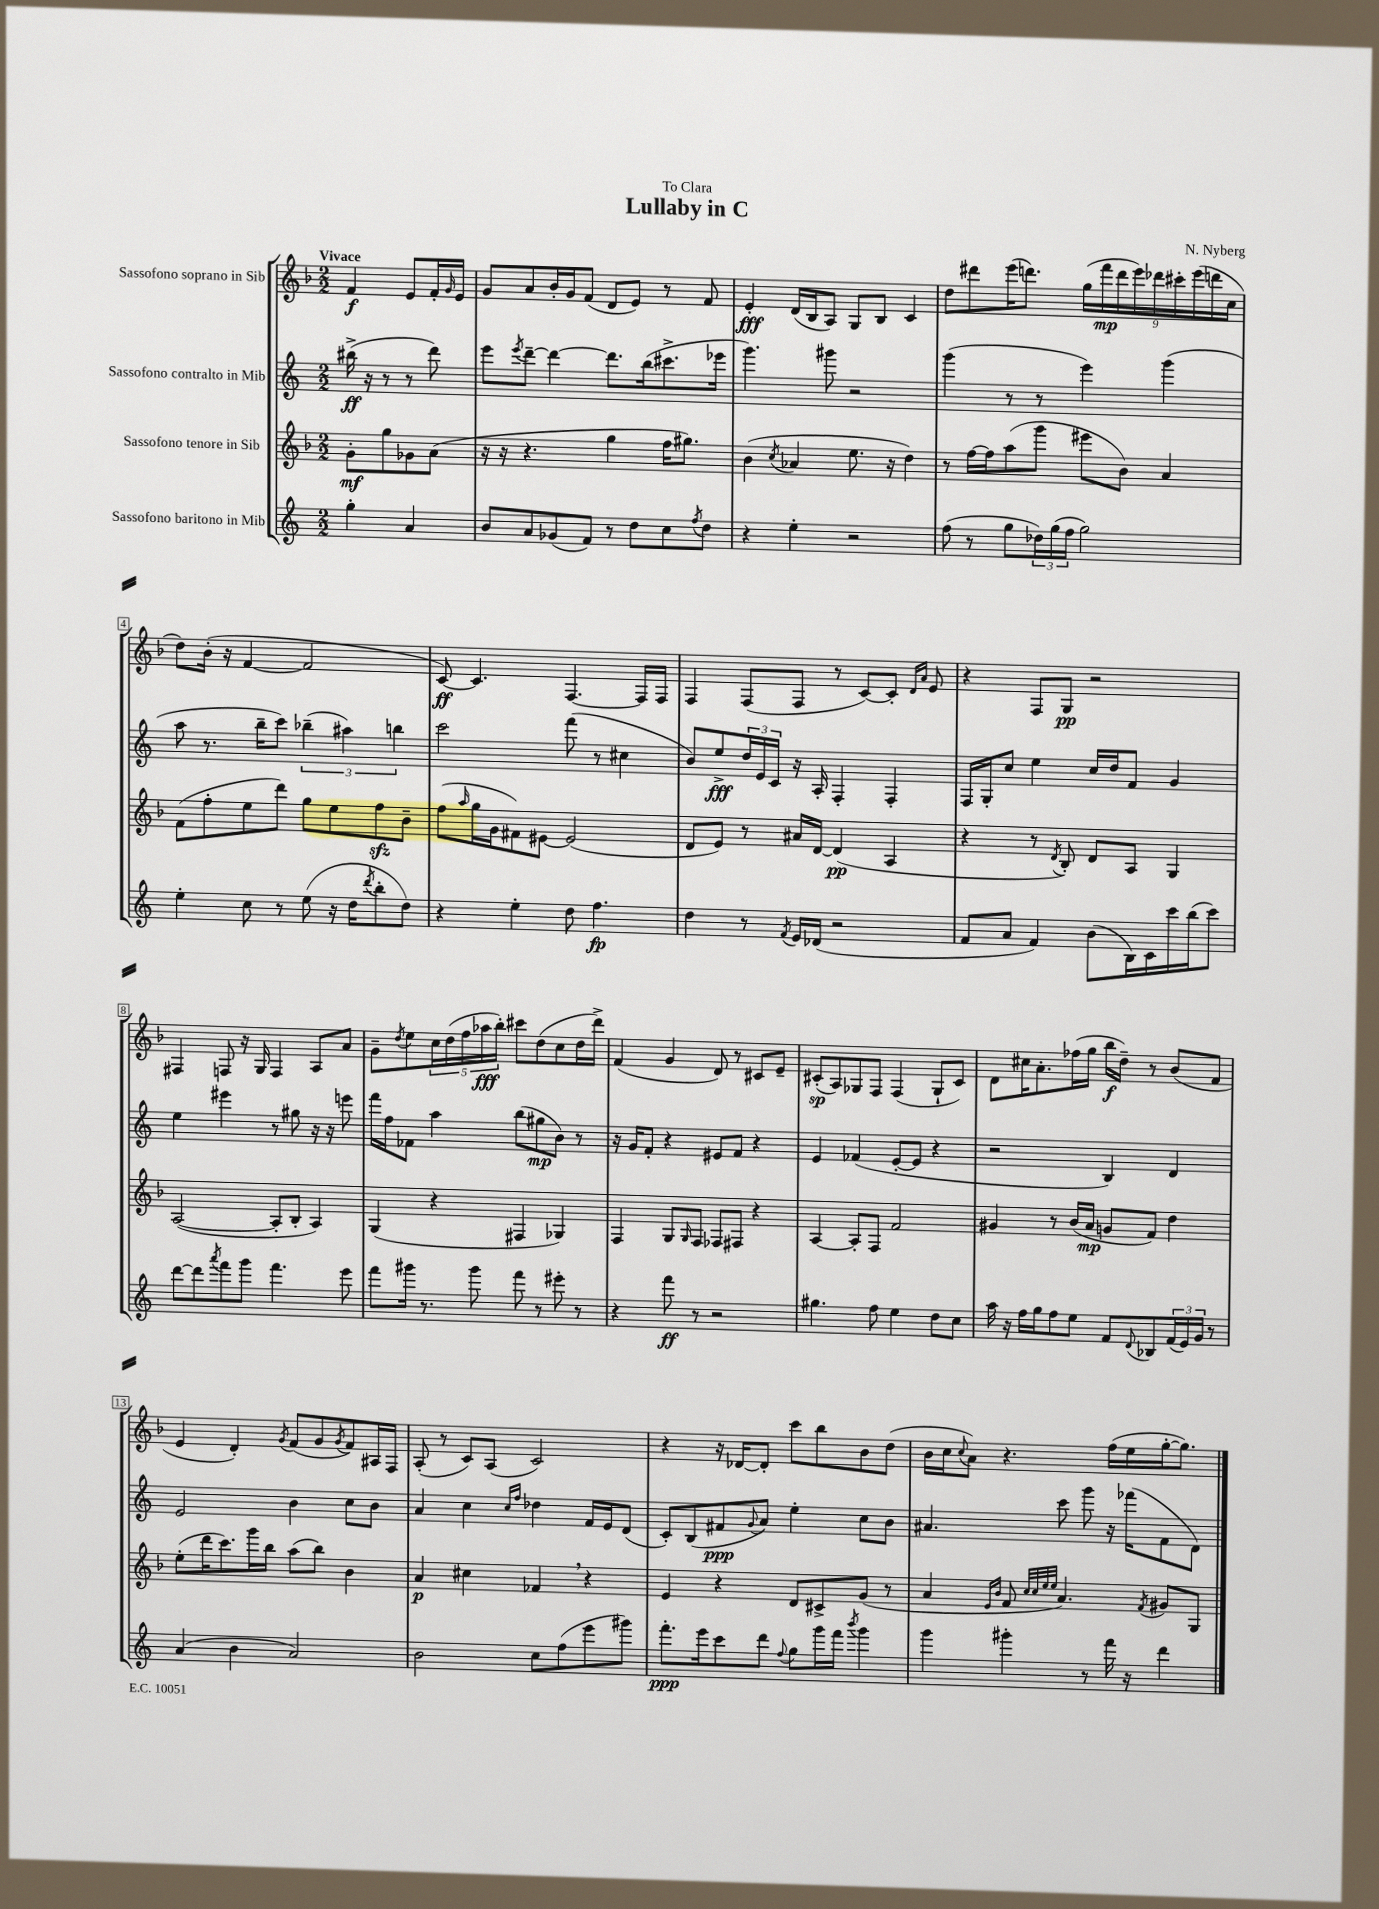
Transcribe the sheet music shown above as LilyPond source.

\header { title = "Lullaby in C" composer = "N. Nyberg" dedication = "To Clara" }
<<
\new StaffGroup <<
\new Staff = "s0" \with { instrumentName = "Sassofono soprano in Sib" } {
    \clef treble \key f \major \numericTimeSignature \time 2/2 \partial 2 \tempo "Vivace"
    f'4\f e'8 f'16-. \grace { g'16 } e'16 |
    g'8 a'8 bes'16-. g'16 f'8( d'8 e'8) r8 f'8 |
    e'4-.\fff d'16( bes16 a8) g8 bes8 c'4 |
    d''8 dis'''8 e'''16( d'''8.) \tuplet 9/8 { g''16( f'''16\mp d'''16 e'''16) des'''16 cis'''16-. e'''16( d'''16 c''16 } |
    d''8) bes'16-.( r16 f'4~ f'2 |
    c'8~\ff) c'4. f4.~ f16 f16 |
    f4 f8( f8 r8 c'8~) c'8-. \grace { d'16 a'16 } e'8 |
    r4 f8 g8\pp r2 |
    fis4 f8 r16 g16 f4 a8 a'8 |
    g'8-- \acciaccatura { d''8 } e''8 \tuplet 5/4 { c''16 d''16( f''16 aes''16\fff bes''16-.) } cis'''8 d''8( c''8 d''16 d'''16->) |
    f'4( g'4 d'8) r8 cis'8 e'8-- |
    cis'8-.\sp( a8) ges8 f8 f4( ges8-! cis'8) |
    d'8 cis''16 a'8.-. fes''16( g''16 bes''16\f d''16--) r8 bes'8( f'8 |
    e'4 d'4-.) \acciaccatura { g'8 } f'8( g'8 \acciaccatura { g'8 } f'8) ais16 f16 |
    a8-.( r8 c'8) a8( c'2) |
    r4 r16 des'16~ des'8-. c'''8 bes''8 bes'8 d''8( |
    bes'16 c''16 \appoggiatura { c''8 } a'8) r4. f''16( e''16 g''16~-. g''8.) \bar "|." |
}
\new Staff = "s1" \with { instrumentName = "Sassofono contralto in Mib" } {
    \clef treble \key c \major \numericTimeSignature \time 2/2 \partial 2
    bis''16->\ff( r16 r8 r8 d'''8) |
    e'''8 \acciaccatura { e'''8 } d'''8~-- d'''4~ d'''8. b''16( cis'''8.-> ees'''16 |
    g'''4.) gis'''8 r2 |
    g'''4( r8 r8 e'''4) g'''4( |
    a''8 r8. b''16-- c'''8) \tuplet 3/2 { bes''4--( ais''4) b''4 } |
    c'''2 f'''8( r8 cis''4 |
    b'8) e''8->\fff \tuplet 3/2 { d''16 e'16 c'16 } r16 a16-. f4-. f4-. |
    f16 g16-. c''8 e''4 c''16 d''16 f'8 g'4 |
    e''4 eis'''4 r8 gis''8 r16 r16 e'''8 |
    f'''16 f''16 fes'8 a''4 b''8( gis''8\mp b'8) r8 |
    r16 g'16 f'8-. r4 eis'8 f'8 r4 |
    e'4 fes'4( e'8~-. e'8 r4 |
    r2 b4) d'4 |
    e'2 b'4 c''8 b'8 |
    a'4 c''4 \grace { c''16 f''16 } des''4 f'16 e'16 d'8( |
    c'8-.) b8( fis'8\ppp \appoggiatura { g'8 } a'8) e''4-. c''8 b'8 |
    ais'4. c'''8 g'''8 r16 fes'''16( f'8 d'8) \bar "|." |
}
\new Staff = "s2" \with { instrumentName = "Sassofono tenore in Sib" } {
    \clef treble \key f \major \numericTimeSignature \time 2/2 \partial 2
    g'8-.\mf g''8 ges'8 a'8( |
    r16 r16 r4. g''4 f''16 gis''8.) |
    bes'4( \acciaccatura { c''8 } aes'4 e''8. r16 d''4) |
    r8 f''16~ f''16 a''8( g'''8 eis'''8 bes'8) a'4 |
    f'8( f''8-. e''8 d'''8) g''8 e''8 f''8\sfz bes'8-- |
    f''8( \grace { a''16 } g''16 g'16 fis'8) eis'8~ eis'2( |
    d'8 e'8) r8 ais'16 d'16~ d'4\pp( a4 |
    r4 r8 \acciaccatura { d'8 } bes8-.) d'8 a8 g4 |
    a2~( a8-. bes8-. a4) |
    g4( r4 fis4 ges4) |
    f4 g8 \grace { g16 } f8 fes8 fis8 r4 |
    a4~ a8-. f8 f'2 |
    gis'4 r8 bes'16( a'16\mp g'8 f'8) d''4 |
    e''8-.( d'''16 c'''8.) g'''16 bes''16 a''8( bes''8) bes'4 |
    a'4\p cis''4 fes'4 \breathe r4 |
    e'4 r4 d'8 cis'8-> g'8( r8 |
    a'4 \grace { e'16 bes'16 } f'8 \grace { c''32 c''32 e''32 e''32 } a'4.) \acciaccatura { f'8 } gis'8 g8 \bar "|." |
}
\new Staff = "s3" \with { instrumentName = "Sassofono baritono in Mib" } {
    \clef treble \key c \major \numericTimeSignature \time 2/2 \partial 2
    g''4-. a'4 |
    b'8 a'8 ges'8( f'8) r8 d''8 c''8 \acciaccatura { f''8 } d''8 |
    r4 e''4-. r2 |
    f''8( r8 g''8 \tuplet 3/2 { des''16) g''16( f''16 } g''2) |
    e''4-. c''8 r8 e''8( r16 d''16 \acciaccatura { d'''8 } b''8-. d''8) |
    r4 e''4-. d''8 f''4.\fp |
    d''4 r8 \acciaccatura { f'8 } e'16 des'16( r2 |
    f'8 a'8 f'4) b'8( b16) c'16 c'''16 b''16( c'''8) |
    d'''8~ d'''8 \acciaccatura { a'''8 } f'''8 g'''8 f'''4. e'''8 |
    f'''8 gis'''16 r8. gis'''8 f'''8 r8 eis'''8-. r8 |
    r4 f'''8\ff r8 r2 |
    gis''4. f''8 e''4 d''8 c''8 |
    a''16 r16 f''16 g''16 f''8 e''8 f'8 \appoggiatura { d'8 } bes8 \tuplet 3/2 { f'16( e'16) g'16 } r8 |
    a'4( b'4 a'2) |
    b'2 c''8 f''8( e'''8 gis'''8) |
    f'''8.-.\ppp e'''16 c'''8 d'''8 \appoggiatura { f''8 } g''8 g'''16 f'''16 \acciaccatura { b'''8 } g'''4 |
    g'''4 gis'''4-. r8 f'''16 r16 d'''4 \bar "|." |
}
>>
>>
\layout { \context { \Score \override BarNumber.stencil = #(make-stencil-boxer 0.1 0.3 ly:text-interface::print) } }
